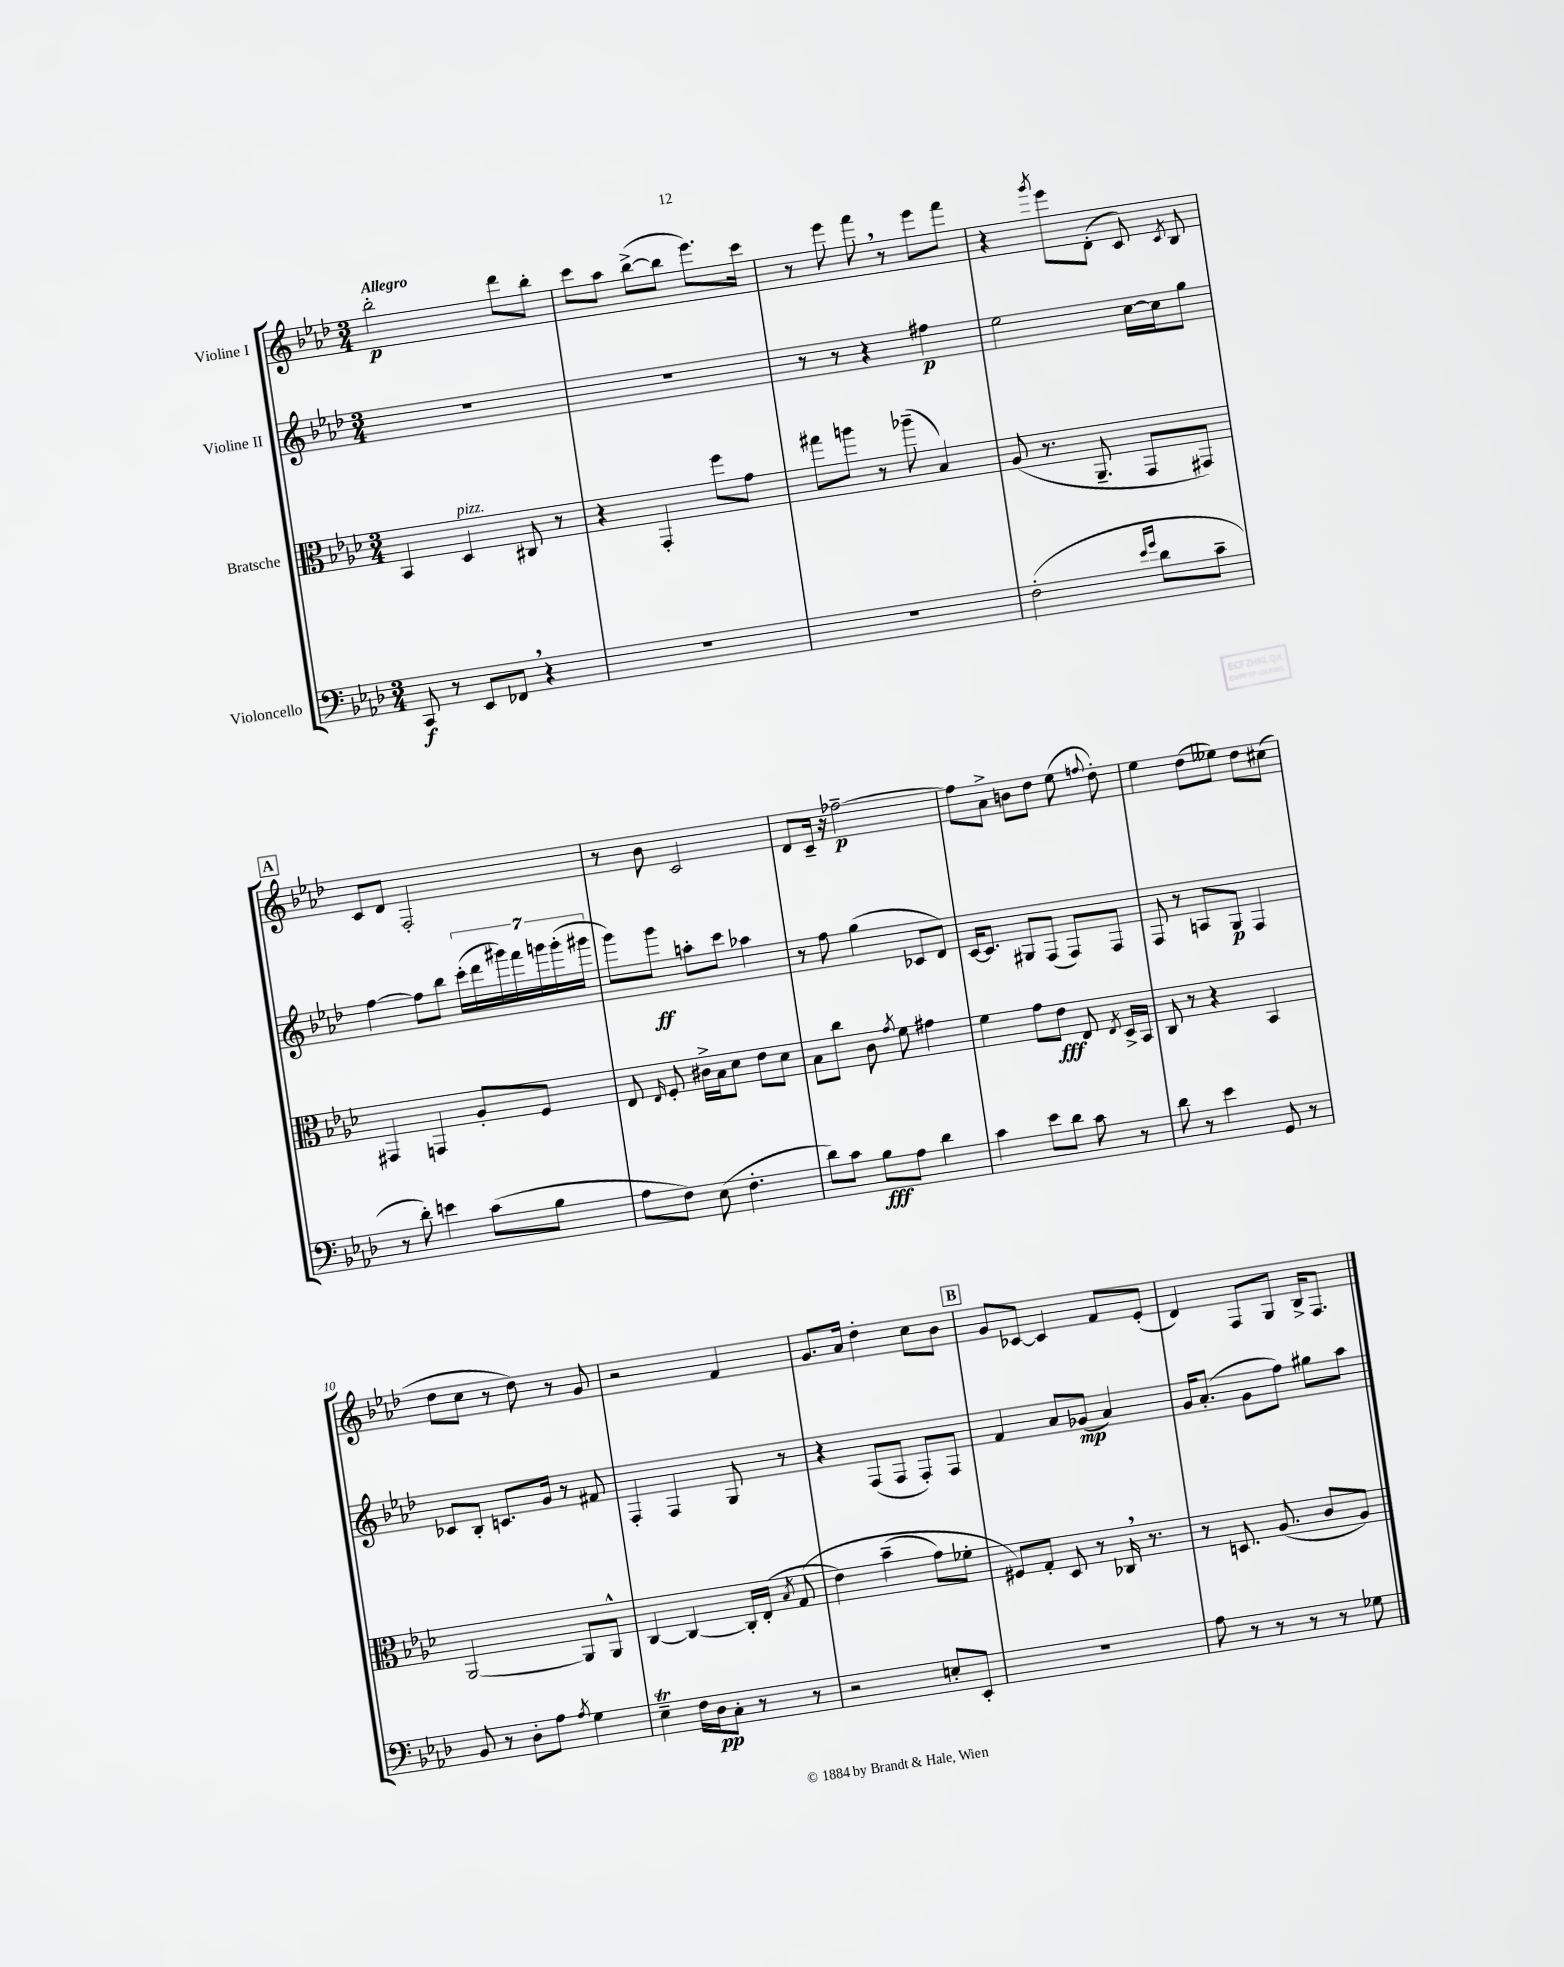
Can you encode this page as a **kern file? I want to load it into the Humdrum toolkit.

**kern	**kern	**kern	**kern
*staff4	*staff3	*staff2	*staff1
*clefF4	*clefC3	*clefG2	*clefG2
*k[b-e-a-d-]	*k[b-e-a-d-]	*k[b-e-a-d-]	*k[b-e-a-d-]
*M3/4	*M3/4	*M3/4	*M3/4
8CC	4BB-	2.r	2bb-'
8r	.	.	.
8EE-	4D-	.	.
8FF-	.	.	.
4r	8C#	.	8ddd-
.	8r	.	8bb-'
=	=	=	=
2.r	4r	2.r	8ccc
.	.	.	8aa-
.	4GG'	.	([8bb-^
.	.	.	8bb-]
.	8ff	.	8.eee-)
.	8g	.	.
.	.	.	16ccc
=	=	=	=
2.r	8gg#	8r	8r
.	8aa	8r	8eee-
.	8r	4r	8fff
.	(8aa-~	.	8r
.	4B-)	4ff#	8eee-
.	.	.	8fff
=	=	=	=
(2F'	(8A-	2ee-	4r
.	8.r	.	.
.	.	.	8qggg
.	.	.	8eee-
.	8.AA-~	.	.
.	.	.	(8d-'
16qqe-	.	.	.
16qqg	.	.	.
8d-	8GG	[16cc	8c)
.	.	16cc]	.
.	.	.	8qc
8c~	8GG#)	8gg	8B-
=	=	=	=
8r	4GG#	[4ff	8c
8d-')	.	.	8d-
4e	4GG	8ff]	2F'
.	.	8bb-	.
(8c	8A-'	(28ccc'	.
.	.	28ddd-	.
.	.	28ggg#)	.
.	.	28fff	.
8B-	8F	.	.
.	.	28ggg	.
.	.	(28ggg'	.
.	.	28ggg#	.
=	=	=	=
8A-	8E-	8ggg)	8r
.	16qqE-	.	.
8F)	8F'	8ggg	8b-
(8E-	16c#^	8aa'	2c
.	16B-	.	.
4.F'	8d-	8ccc	.
.	8e-	4aa-	.
.	8d-	.	.
=	=	=	=
8d-)	8B-	8r	8d-
8c	8cc	8ff	16c~
.	.	.	16r
8B-	8c	(4gg	[2ff-~
.	8qg	.	.
8A-	8f	.	.
4d-	4g#	8c-	.
.	.	8d-)	.
=	=	=	=
4c	4f	[16c	8ff-]
.	.	8.c]	.
.	.	.	8a-^
8e-	8g	8G#	8b
8d-	8e-	(8F	8dd-
8c	8E-	8F)	(8ee-
.	8qE-	.	8qqff
8r	16D-^	8F	8dd-')
.	16BB-	.	.
=	=	=	=
8d-	8C	8F	4ee-
8r	8r	8r	.
4e-	4r	8A	(8dd-
.	.	8G	8ee--)
8GG	4BB-	4F	8dd-
8r	.	.	(8cc#
=	=	=	=
8BB-	[2AA-	8c-	8dd-
8r	.	8B-'	8cc
8D-'	.	8.c	8r
8A-	.	.	8dd-)
.	.	16g	.
8qA-	.	.	.
4G	8AA-]	8r	8r
.	8AA-^^	8f#	8g
=	=	=	=
4E-~	[4C	4F'	2r
16F	4C_	4F	.
16D-	.	.	.
8C'	.	.	.
8r	16C']	8G	4f
.	(16E-'	.	.
.	8qB-	.	.
8r	&(8G	8r	.
=	=	=	=
2r	4e-)	4r	8.g
.	.	.	16a-
.	(4b-~	(8F	4dd-'
.	.	8F	.
8E'	8g)	8F')	8cc
8EE-'	8f-'	8F	8b-
=	=	=	=
2.r	8F#&)	4f	8g
.	8G'	.	[8c-
.	8D-	8a-	4c-]
.	8r	(8g-	.
.	16C-	4a-)	8f
.	8.r	.	.
.	.	.	(8e-'
=	=	=	=
8A-	8r	16g	4d-)
.	.	(8.a-'	.
8r	8.D	.	.
8r	.	8g	8F
.	(8.A-	.	.
8r	.	8ff)	8G
8r	8c	8gg#	16B-^
.	.	.	8.F
8G-	8A-)	8aa-	.
==	==	==	==
*-	*-	*-	*-
